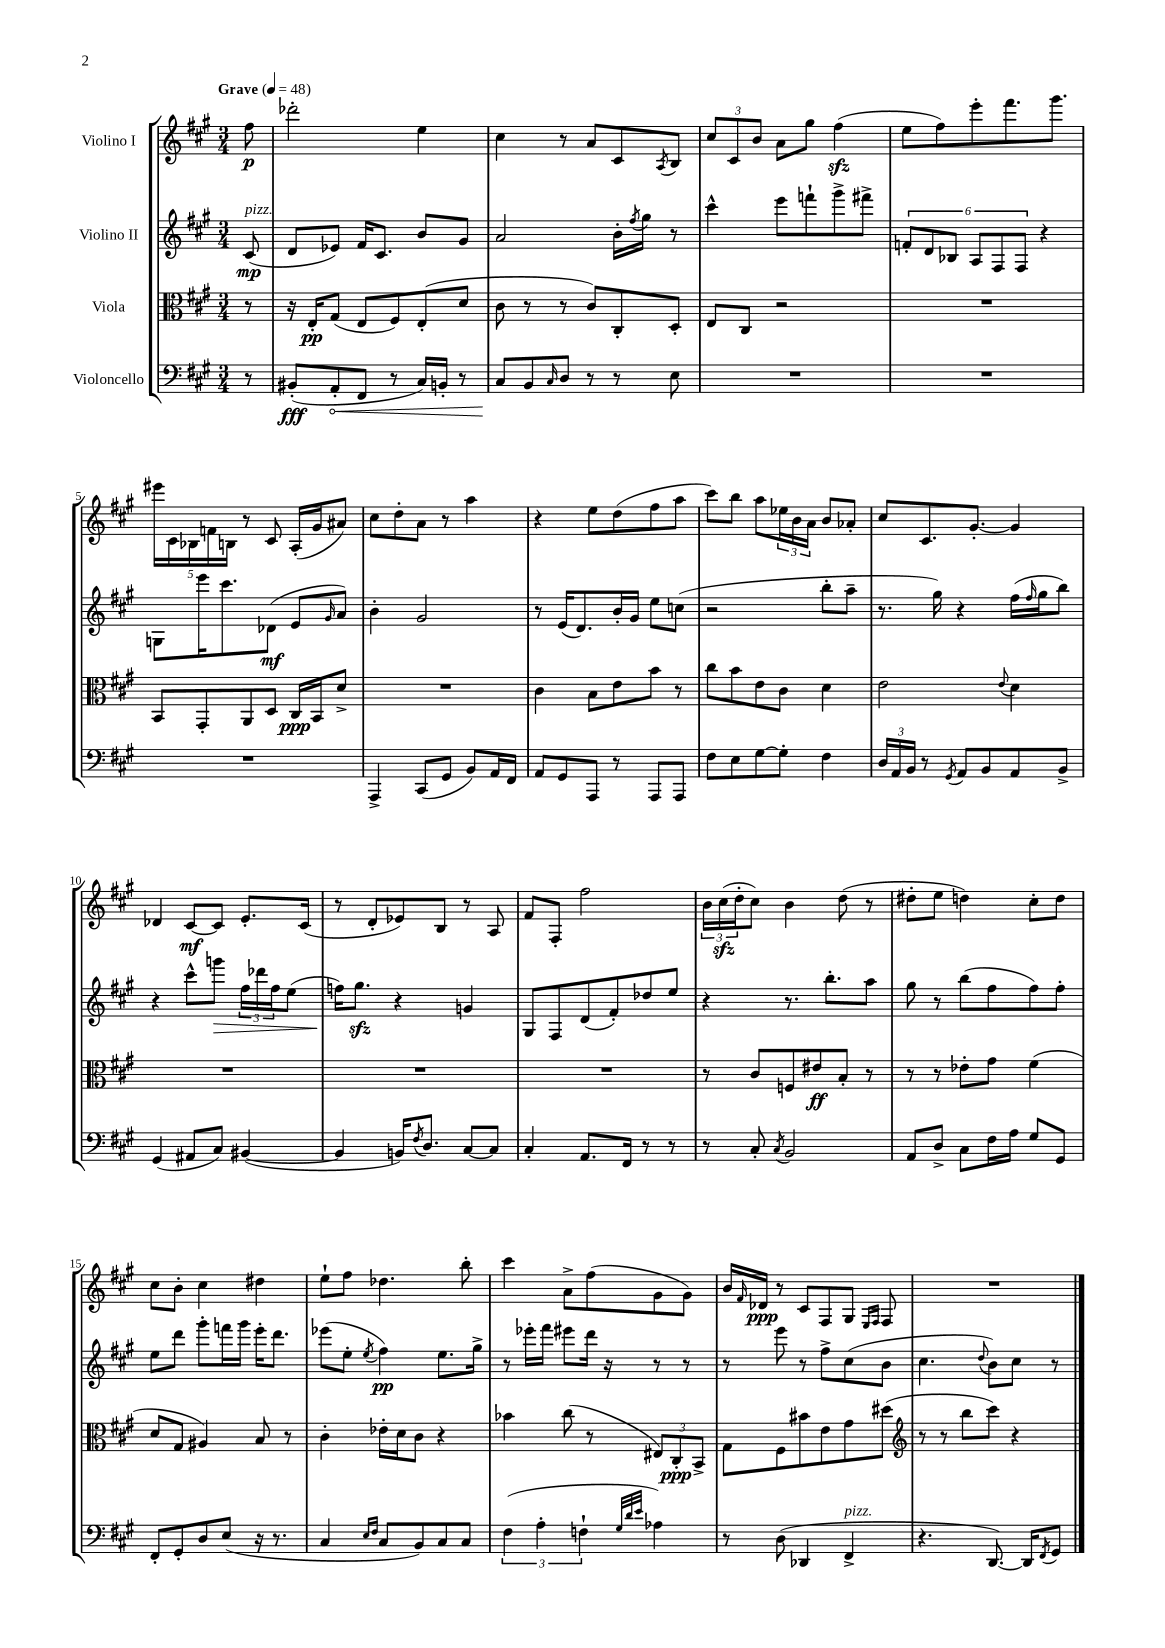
<<
\new StaffGroup <<
\new Staff = "s0" \with { instrumentName = "Violino I" } {
    \clef treble \key a \major \numericTimeSignature \time 3/4 \partial 8 \tempo "Grave" 4 = 48
    fis''8\p |
    des'''2-. e''4 |
    cis''4 r8 a'8 cis'8 \acciaccatura { a8 } b8 |
    \tuplet 3/2 { cis''8 cis'8 b'8 } a'8 gis''8 fis''4\sfz( |
    e''8 fis''8) e'''8-. fis'''8. gis'''8. |
    \tuplet 5/4 { eis'''16 cis'16 bes16 f'16 b16 } r8 cis'8 a16-.( gis'16 ais'8) |
    cis''8 d''8-. a'8 r8 a''4 |
    r4 e''8 d''8( fis''8 a''8 |
    cis'''8) b''8 a''8 \tuplet 3/2 { ees''16 b'16 a'16 } b'8 aes'8-. |
    cis''8 cis'8. gis'8.~-. gis'4 |
    des'4 cis'8~\mf cis'8 e'8.-. cis'16( |
    r8 d'8-. ees'8) b8 r8 a8 |
    fis'8 fis8-. fis''2 |
    \tuplet 3/2 { b'16 cis''16\sfz( d''16-. } cis''8) b'4 d''8( r8 |
    dis''8-. e''8 d''4) cis''8-. d''8 |
    cis''8 b'8-. cis''4 dis''4 |
    e''8-! fis''8 des''4. b''8-. |
    cis'''4 a'8-> fis''8( gis'8 gis'8) |
    b'16 \grace { fis'16 } des'16\ppp r8 cis'8 fis8 gis8 \grace { e16 fis16 } fis8 |
    R2. \bar "|." |
}
\new Staff = "s1" \with { instrumentName = "Violino II" } {
    \clef treble \key a \major \numericTimeSignature \time 3/4 \partial 8
    cis'8\mp^\markup { \italic "pizz." }( |
    d'8 ees'8) fis'16 cis'8. b'8 gis'8 |
    a'2 b'16-. \acciaccatura { fis''8 } gis''16 r8 |
    cis'''4-^ e'''8 f'''8-! gis'''8-> fis'''8-> |
    \tuplet 6/4 { f'8-. d'8 bes8 a8 fis8 fis8 } r4 |
    g8 e'''16 cis'''8. des'8\mf( e'8 \grace { gis'16 } a'8) |
    b'4-. gis'2 |
    r8 e'16( d'8.) b'16-. gis'16 e''8 c''8( |
    r2 b''8-. a''8-- |
    r8. gis''16) r4 fis''16( \grace { fis''16 } gis''16 b''8) |
    r4 cis'''8-^ g'''8\> \tuplet 3/2 { fis''16 des'''16 fis''16 } e''8( |
    f''16\!) gis''8.\sfz r4 g'4 |
    gis8 fis8 d'8( fis'8-.) des''8 e''8 |
    r4 r8. b''8.-. a''8 |
    gis''8 r8 b''8( fis''8 fis''8) fis''8-. |
    e''8 d'''8 gis'''8-. f'''16 gis'''16 e'''16-. d'''8. |
    ees'''8( e''8-. \acciaccatura { e''8 } fis''4\pp) e''8. gis''16-> |
    r8 ees'''16-. fis'''16 eis'''8 d'''16 r16 r8 r8 |
    r8 e'''8 r8 fis''8-> cis''8( b'8 |
    cis''4. \appoggiatura { d''8 } b'8) cis''8 r8 \bar "|." |
}
\new Staff = "s2" \with { instrumentName = "Viola" } {
    \clef alto \key a \major \numericTimeSignature \time 3/4 \partial 8
    r8 |
    r16 e16-.\pp gis8( e8 fis8) e8-.( d'8 |
    cis'8 r8 r8 cis'8) cis8-. d8-. |
    e8 cis8 r2 |
    R2. |
    b,8 gis,8-. a,8 d8 cis16\ppp b,16 d'8-> |
    R2. |
    cis'4 b8 e'8 b'8 r8 |
    cis''8 b'8 e'8 cis'8 d'4 |
    e'2 \appoggiatura { e'8 } d'4 |
    R2. |
    R2. |
    R2. |
    r8 cis'8 f8 eis'8\ff b8-. r8 |
    r8 r8 ees'8-. gis'8 fis'4( |
    d'8 gis8 ais4) b8 r8 |
    cis'4-. ees'16-. d'16 cis'8 r4 |
    bes'4 cis''8( r8 \tuplet 3/2 { eis8) cis8-.\ppp b,8-> } |
    gis8 fis8 bis'8 e'8 gis'8 dis''8( |
    \clef treble r8 r8 b''8 cis'''8) r4 \bar "|." |
}
\new Staff = "s3" \with { instrumentName = "Violoncello" } {
    \clef bass \key a \major \numericTimeSignature \time 3/4 \partial 8
    r8 |
    bis,8-.\fff( \once \override Hairpin.circled-tip = ##t a,8-.\< fis,8 r8 cis16) b,16-. r8 |
    cis8\! b,8 \grace { cis16 } d8 r8 r8 e8 |
    R2. |
    R2. |
    R2. |
    a,,4-> cis,8( gis,8 b,8) a,16 fis,16 |
    a,8 gis,8 a,,8 r8 a,,8 a,,8 |
    fis8 e8 gis8~ gis8-. fis4 |
    \tuplet 3/2 { d16 a,16 b,16 } r8 \acciaccatura { gis,8 } a,8 b,8 a,8 b,8-> |
    gis,4( ais,8 cis8) bis,4~( |
    bis,4 b,16) \acciaccatura { fis8 } d8. cis8~ cis8 |
    cis4-. a,8. fis,16 r8 r8 |
    r8 cis8-. \acciaccatura { cis8 } b,2 |
    a,8 d8-> cis8 fis16 a16 gis8 gis,8 |
    fis,8-. gis,8-. d8 e8( r16 r8. |
    cis4 \grace { e16 fis16 } cis8 b,8) cis8 cis8 |
    \tuplet 3/2 { fis4( a4-. f4-! } \grace { gis32 d'32 e'32 } aes4) |
    r8 d8( des,4 fis,4->^\markup { \italic "pizz." } |
    r4. d,8.~) d,16 \acciaccatura { fis,8 } gis,8 \bar "|." |
}
>>
>>
